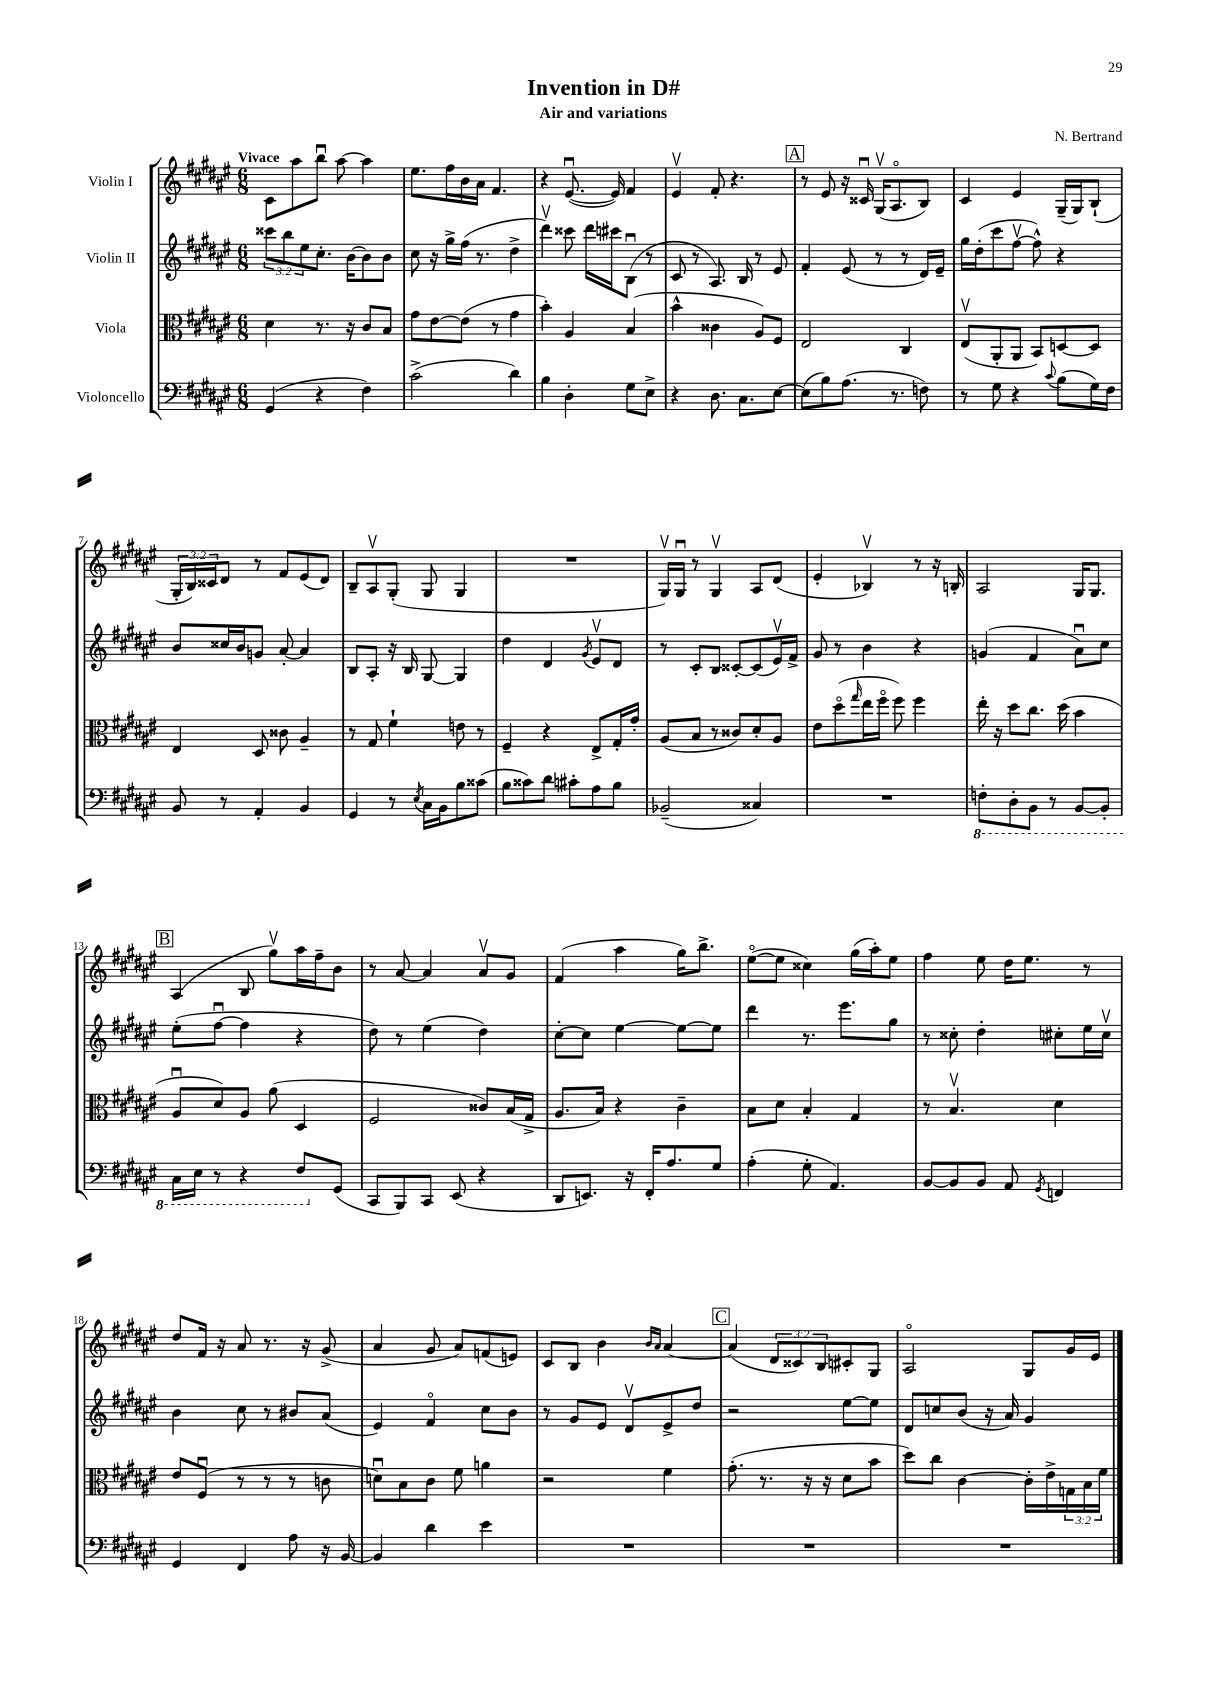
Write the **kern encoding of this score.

**kern	**kern	**kern	**kern
*part4	*part3	*part2	*part1
*staff4	*staff3	*staff2	*staff1
*I"Violoncello	*I"Viola	*I"Violin II	*I"Violin I
*clefF4	*clefC3	*clefG2	*clefG2
*k[f#c#g#d#a#e#]	*k[f#c#g#d#a#e#]	*k[f#c#g#d#a#e#]	*k[f#c#g#d#a#e#]
*M6/8	*M6/8	*M6/8	*M6/8
=1	=1	=1	=1
!	!	!	!LO:TX:a:B:t=Vivace
(4GG#/	4d#\	12ccc##X\L	8c#\L
.	.	12bb\	.
.	.	.	8aa#\
.	.	12ee#\	.
4r	8.r	8.cc#'\J	8bbu\J
.	.	.	[8aa#\
.	16r	[16b\KL	.
4F#\)	8c#/L	8b\]	4aa#\]
.	8B/J	8b\J	.
=2	=2	=2	=2
(2c#^\	8g#\L	8cc#\	8.ee#\L
.	[8e#\	16r	.
.	.	16gg#^\LL	16ff#\L
.	(8e#\J]	(16ff#\JJ	16b\
.	.	8.r	16a#\JJ
.	8r	.	4.f#/
4d#\)	4g#\	4dd#^\	.
=3	=3	=3	=3
4B\	4b'\)	4ddd#v\)	4r
4D#'\	4A#/	8ccc##X\	([8.e#u/
.	.	16ddd#\LL	.
.	.	16ccc#X\J	16e#/])
8G#\L	(4B/	(8Bu\J	4f#/
8E#^\J	.	8r	.
=4	=4	=4	=4
4r	4b^^\	8c#/	4e#v/
.	.	8r	.
8.D#\	4c##X\	8.A#/)	8f#'/
.	.	.	4.r
8.C#\L	.	16B/	.
.	8A#/L)	8r	.
[8E#\J	8F#/J	8e#/	.
!!LO:REH:place=s1:t=A
=5	=5	=5	=5
(8E#\L]	2E#/	4f#'/	8r
8B\)	.	.	8e#/
(8.A#\J	.	(8e#/	16r
.	.	.	16c##Xu/
.	.	8r	(16G#v/KL
8.r	.	.	8.A#/
.	4C#/	8r	.
8Fn\)	.	16d#/LL)	8B/J)
.	.	16e#~/JJ	.
=6	=6	=6	=6
8r	(8E#v/L	16gg#\LL	4c#/
.	.	(16dd#'\J	.
8G#\	8AA#'/	8ccc#\	.
4r	8AA#/J	[8ff#v\J	4e#/
.	8BB/L)	8ff#^^\])	.
8qqc#/	.	.	.
(8B\L	[8Dn/	4r	(16G#~/LL
.	.	.	16G#/J)
16G#\L)	8D/J]	.	(8B`/J
16F#\JJ	.	.	.
!!LO:LB:g=z
=7	=7	=7	=7
8BB/	4E#/	8b/L	24G#'/LL
.	.	.	24B/)
.	.	.	24c##X/J
8r	.	16cc##X/L	8d#/J
.	.	16b/J	.
4AA#'/	8D#/	8gn/J	8r
.	8c##X\	[8a#'/	8f#/L
4BB/	4A#~/	4a#/]	(8e#/
.	.	.	8d#/J)
=8	=8	=8	=8
4GG#/	8r	8B/L	8B~/L
.	8G#/	8A#'/J	8A#v/
8r	4f#`\	16r	(8G#'/J
.	.	16B/	.
8qE#/	.	.	.
16C#\LL	.	[8G#/	8G#/
16BB\J	.	.	.
8B\	8en\	4G#/]	4G#/
(8c##X\J	8r	.	.
=9	=9	=9	=9
8B\L	4F#~/	4dd#\	2.r
8c##X\)	.	.	.
8d#\J	4r	4d#/	.
8c#X'\L	.	.	.
.	.	8qg#/	.
8A#\	8E#^/L	8e#v/L	.
8B\J	16G#'/L	8d#/J	.
.	16g#'/JJ	.	.
=10	=10	=10	=10
(2BB-X~/	(8A#/L	8r	16G#v/LL)
.	.	.	16G#u/JJ
.	8B/J	8c#'/L	8r
.	8r	8B/J	4G#v/
.	8c##X/L)	[8c##X'/L	.
4C##X/)	8d#'/	(8c##/]	8A#/L
.	8A#/J	16e#v/L)	(8d#/J
.	.	16f#^/JJ	.
=11	=11	=11	=11
2.r	8e#\L	8g#/	4e#'/
.	(8dd#\	8r	.
.	16qqgg#/	.	.
.	16ee#\L	4b\	4B-Xv/)
.	16ff#\JJ	.	.
.	8ff#\)	.	.
.	4ff#\	4r	8r
.	.	.	16r
.	.	.	16Bn'/
=12	=12	=12	=12
*8ba	*	*	*
8FFn'\L	16ee#'\	(4gn/	2A#/
.	16r	.	.
8DD#'\	8dd#\L	.	.
8BBB\J	8.cc#\J	4f#/	.
8r	.	.	.
.	(16dd#\	.	.
[8BBB/L	4b\	8a#u\L)	16G#/KL
.	.	.	8.G#/J
8BBB'/J]	.	8cc#\J	.
!!LO:LB:g=z
!!LO:REH:place=s1:t=B
=13	=13	=13	=13
16CC#\LL	8A#u/L	(8ee#'\L	(4A#/
16EE#\JJ	.	.	.
8r	8d#/)	[8ff#u\J	.
4r	8A#/J	4ff#\]	8B/
.	(8a#\	.	8gg#v\L)
8FF#/L	4D#/	4r	16aa#\L
.	.	.	16ff#~\J
*X8ba	*	*	*
(8GG#/J	.	.	8b\J
=14	=14	=14	=14
8CC#/L	2F#/	8dd#\)	8r
8BBB/)	.	8r	[8a#/
8CC#/J	.	(4ee#\	4a#/]
(8EE#/	.	.	.
4r	8c##X/L)	4dd#\)	8a#v/L
.	(16B/L	.	8g#/J
.	16G#^/JJ	.	.
=15	=15	=15	=15
8DD#/L	8.A#/L	[8cc#'\L	(4f#/
8.EEn/J)	.	8cc#\J]	.
.	16B/Jk)	.	.
.	4r	[4ee#\	4aa#\
16r	.	.	.
16FF#'/KL	.	.	.
8.A#/	.	.	.
.	4c#~\	8ee#\L_	16gg#\KL)
.	.	.	8.bb^\J
8G#/J	.	8ee#\J]	.
=16	=16	=16	=16
(4A#'\	8B\L	4ddd#\	([8ee#\L
.	8d#\J	.	8ee#\J]
8G#'\	4B'/	8.r	4cc##X\)
4.AA#/)	.	.	.
.	.	8.eee#\L	.
.	4G#/	.	(16gg#\LL
.	.	.	16aa#'\J)
.	.	8gg#\J	8ee#\J
=17	=17	=17	=17
[8BB/L	8r	8r	4ff#\
8BB/]	4.Bv/	8cc##X'\	.
8BB/J	.	4dd#'\	8ee#\
8AA#/	.	.	16dd#\KL
.	.	.	8.ee#\J
8qGG#/	.	.	.
4FFn/	4d#\	8cc#X'\L	.
.	.	16ee#\L	8r
.	.	16cc#v\JJ	.
!!LO:LB:g=z
=18	=18	=18	=18
4GG#/	8e#/L	4b\	8dd#/L
.	(8F#u/J	.	16f#/Jk
.	.	.	16r
4FF#/	8r	8cc#\	8a#/
.	8r	8r	8.r
8A#\	8r	8b#X/L	.
.	.	.	16r
16r	8cn\	(8a#/J	(8g#^/
[16BB/	.	.	.
=19	=19	=19	=19
4BB/]	8dnu\L)	4e#/)	4a#/
.	8B\	.	.
4d#\	8c#\J	4f#/	8g#/
.	8f#\	.	8a#/L)
4e#\	4an\	8cc#\L	(8fn/
.	.	8b\J	8en/J)
=20	=20	=20	=20
2.r	2r	8r	8c#/L
.	.	8g#/L	8B/J
.	.	8e#/J	4b\
.	.	8d#v/L	.
.	.	.	16qqb/LL
.	.	.	16qqa#/JJ
.	4f#\	8e#^/	[4a#/
.	.	8dd#/J	.
!!LO:REH:place=s1:t=C
=21	=21	=21	=21
2.r	(8.g#'\	2r	(4a#/]
.	8.r	.	.
.	.	.	12d#/L
.	.	.	12c##X/)
.	16r	.	.
.	.	.	12B/
.	16r	.	.
.	8d#\L	[8ee#\L	8c#X'/
.	8b\J	8ee#\J]	8G#/J
=22	=22	=22	=22
2.r	8dd#\L)	8d#/L	2A#/
.	8cc#\J	8ccn/	.
.	[4c#\	(8b/J	.
.	.	16r	.
.	.	16a#/)	.
.	16c#'\LL]	4g#/	8G#/L
.	16e#^\	.	.
.	24Gn\	.	16g#/L
.	24B\	.	.
.	.	.	16e#/JJ
.	24f#\JJ	.	.
==	==	==	==
*-	*-	*-	*-
